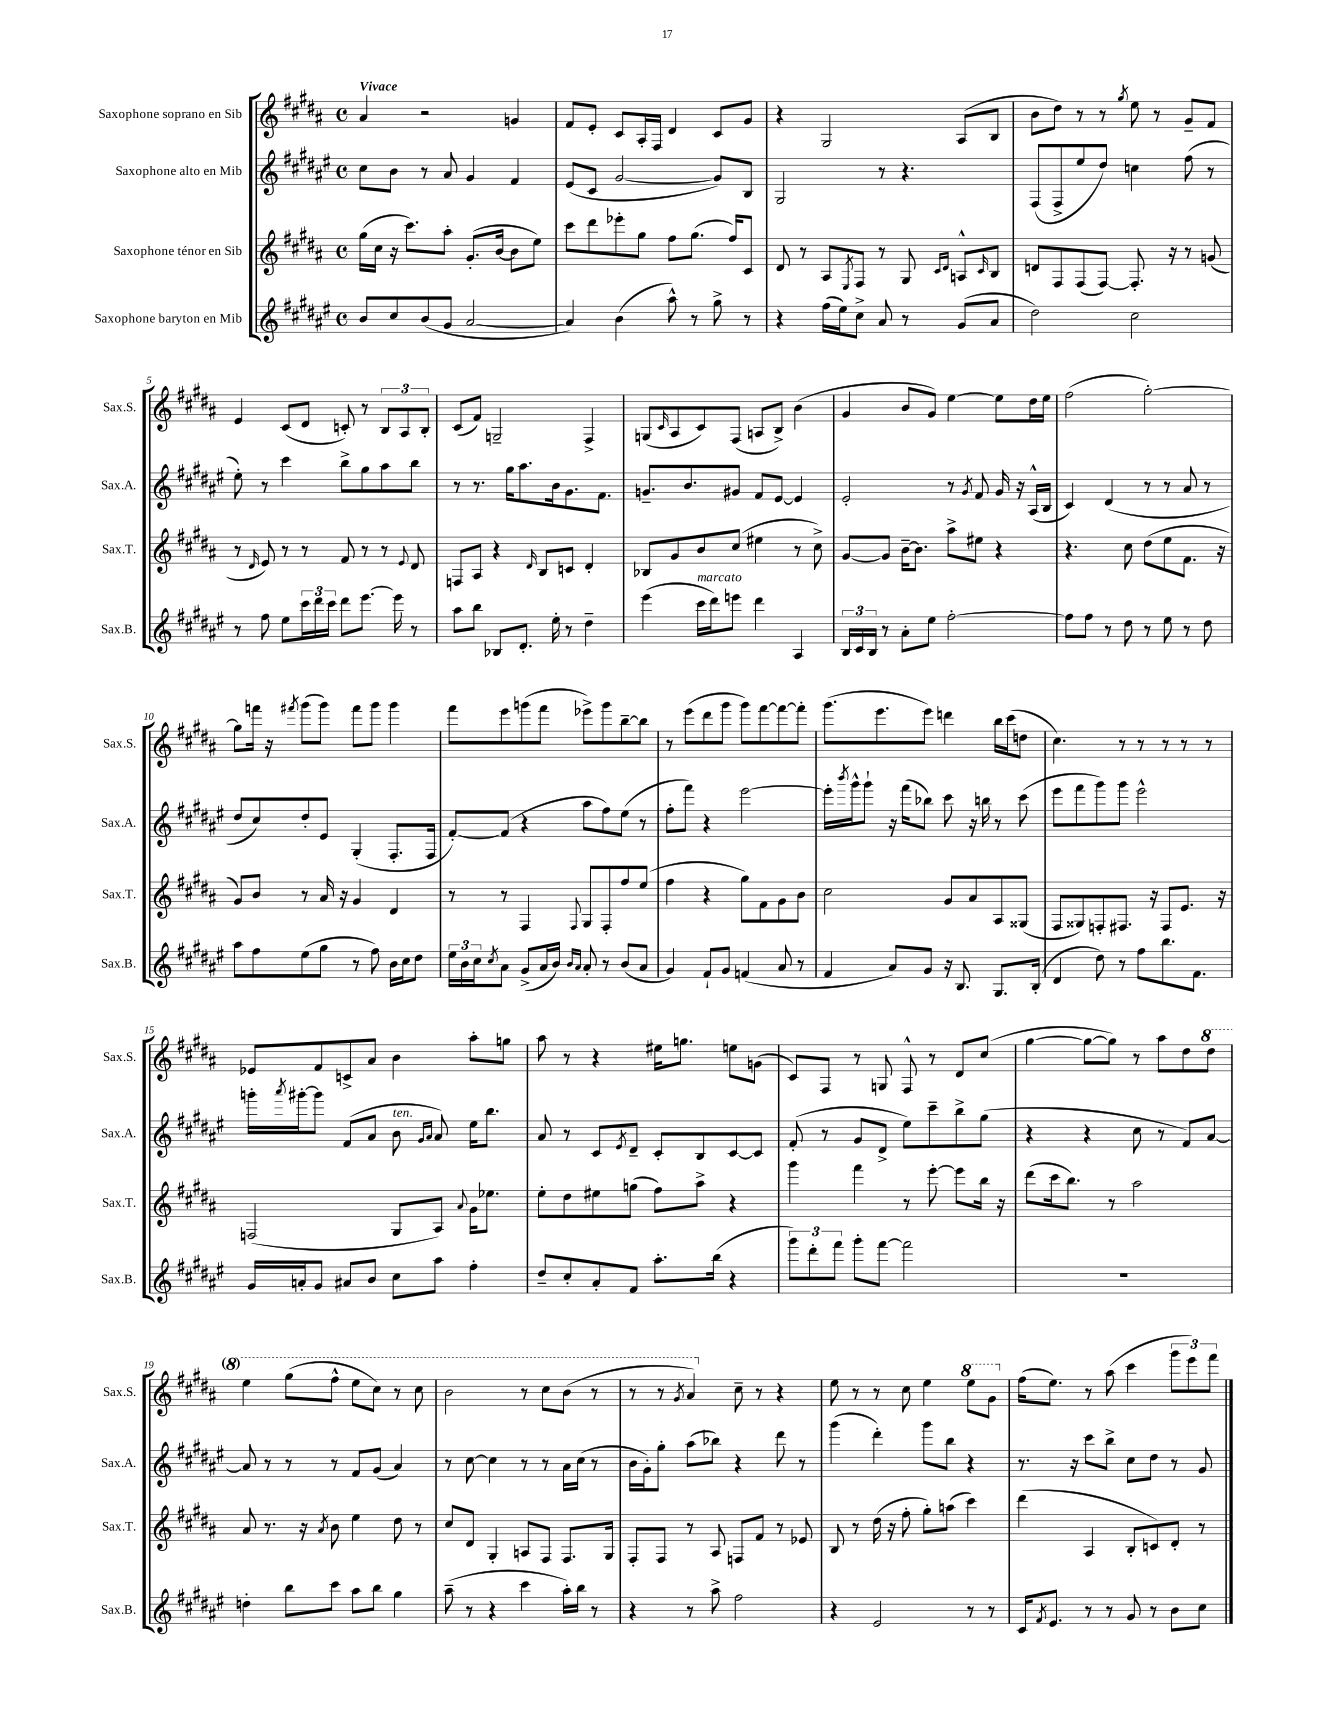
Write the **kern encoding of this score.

**kern	**kern	**kern	**kern
*part4	*part3	*part2	*part1
*staff4	*staff3	*staff2	*staff1
*I"Saxophone baryton en Mib	*I"Saxophone ténor en Sib	*I"Saxophone alto en Mib	*I"Saxophone soprano en Sib
*I'Sax.B.	*I'Sax.T.	*I'Sax.A.	*I'Sax.S.
*clefG2	*clefG2	*clefG2	*clefG2
*k[f#c#g#d#a#e#]	*k[f#c#g#d#a#]	*k[f#c#g#d#a#e#]	*k[f#c#g#d#a#]
*M4/4	*M4/4	*M4/4	*M4/4
*met(c)	*met(c)	*met(c)	*met(c)
=1	=1	=1	=1
!	!	!	!LO:TX:a:B:t=Vivace
8b/L	(16gg#\LL	8cc#\L	4a#/
.	16cc#\JJ	.	.
8cc#/	16r	8b\J	.
.	8.ccc#\L)	.	.
(8b/	.	8r	2r
8g#/J	8aa#'\J	8a#/	.
[2a#/	(8.g#'/L	4g#/	.
.	[16b/Jk	.	.
.	8b\L]	4f#/	4gn/
.	8ee\J)	.	.
=2	=2	=2	=2
4a#/])	8ccc#\L	(8e#/L	8f#/L
.	8ddd#\	8c#/J	8e'/J
(4b\	8eee-X'\	[2g#/	8c#/L
.	8gg#\J	.	16A#'/L
.	.	.	16F#/JJ
8aa#^^\)	8ff#\L	.	4d#/
8r	(8.gg#\J	.	.
8gg#^\	.	8g#/L])	8c#/L
.	16ff#/KL)	.	.
8r	8c#/J	8B/J	8g#/J
=3	=3	=3	=3
4r	8d#/	2G#/	4r
.	8r	.	.
(16ff#\LL	8A#/L	.	2G#/
16ee#\J)	.	.	.
.	8qE/	.	.
8cc#^\J	8F#/J	.	.
8a#/	8r	8r	.
8r	8G#/	4.r	.
.	16qqc#/LL	.	.
.	16qqd#/JJ	.	.
(8g#/L	8An^^/L	.	(8A#/L
.	16qqc#/	.	.
8a#/J	8B/J	.	8B/J
=4	=4	=4	=4
2dd#\)	8dn/L	(8F#/L	8b\L
.	8F#/	8F#^/	8dd#\J)
.	(8F#/	8ee#/	8r
.	[8F#/J)	8dd#/J)	8r
.	.	.	8qgg#/
2cc#\	8.F#'/]	4ccn\	8ee\
.	.	.	8r
.	16r	.	.
.	8r	(8ff#\	8g#~/L
.	(8gn/	8r	8f#/J
!!LO:LB:g=z
=5	=5	=5	=5
8r	8r	8ee#'\)	4e/
.	16qqd#/	.	.
8ff#\	8e/)	8r	.
8ee#\L	8r	4ccc#\	(8c#/L
24ccc#\L	8r	.	8d#/J
24ddd#\	.	.	.
24ccc#\JJ	.	.	.
8ddd#\L	8f#/	8bb^\L	8cn'/)
[8.eee#\J	8r	8gg#\	8r
.	8r	8aa#\	12B/L
16eee#\]	.	.	.
.	.	.	12A#/
.	8qqe/	.	.
8r	8d#/	8bb\J	.
.	.	.	12B'/J
=6	=6	=6	=6
8aa#\L	8Fn/L	8r	(8c#/L
8bb\J	8A#/J	8.r	8f#/J)
8B-X/L	4r	.	2Gn~/
.	.	16gg#\KL	.
8.d#'/J	.	8.aa#\	.
.	16qqd#/	.	.
.	8B/L	.	.
16ee#'\	.	16b\k	.
8r	8cn/J	8.g#\	.
4dd#~\	4d#'/	.	4F#^/
.	.	8.f#\J	.
=7	=7	=7	=7
(4eee#\	8B-X/L	8.gn~/L	(8Gn/L
.	.	.	16qqc#/
.	8g#/	.	8A#/
.	.	8.b/	.
!LO:TX:a:i:t=marcato	!	!	!
16ccc#\LL	8b/	.	8c#/)
16ddd#\J)	.	.	.
8eeen\J	(8cc#/J	8g#X/J	(8F#/J
4ddd#\	4ee#X\	8f#/L	8An/L
.	.	[8e#/J	8B^/J)
4A#/	8r	4e#/]	(4b\
.	8cc#^\)	.	.
=8	=8	=8	=8
24B/LL	[8g#/L	2e#'/	4g#/
24c#/	.	.	.
24B/JJ	.	.	.
8r	8g#/J]	.	.
8a#'\L	[16b~\KL	.	8b/L
.	8.b\J]	.	.
8ee#\J	.	.	8g#/J)
[2ff#'\	8aa#^\L	8r	[4ee\
.	.	8qg#/	.
.	8ee#X\J	8f#/	.
.	4r	16g#/	8ee\L]
.	.	16r	.
.	.	(16A#^^/LL	16dd#\L
.	.	16B/JJ	16ee\JJ
=9	=9	=9	=9
8ff#\L]	4.r	4c#/)	(2ff#\
8ff#\J	.	.	.
8r	.	(4d#/	.
8dd#\	8cc#\	.	.
8r	(8dd#\L	8r	[2gg#'\)
8ee#\	8ee\	8r	.
8r	8.f#\J	8a#/	.
8dd#\	.	8r	.
.	16r	.	.
!!LO:LB:g=z
=10	=10	=10	=10
8aa#\L	8g#/L)	8dd#/L	8gg#\L]
8ff#\	8b/J	8cc#/)	16fffn\Jk
.	.	.	16r
.	.	.	8qfff#X/
(8ee#\	8r	8dd#'/	(8ggg#\L
8gg#\J	16a#/	8e#/J	8ggg#\J)
.	16r	.	.
8r	4g#/	(4G#'/	8fff#\L
8ff#\)	.	.	8ggg#\J
16b\LL	4d#/	8.F#'/L	4ggg#\
16cc#\J	.	.	.
8dd#\J	.	.	.
.	.	16F#/Jk	.
=11	=11	=11	=11
24ee#\LL	8r	[8f#'/L)	8fff#\L
24b\	.	.	.
24cc#\J	.	.	.
8qcc#/	.	.	.
8a#\J	8r	(8f#/J]	8eee\
(8g#^/L	4F#/	4r	(8gggn\
16a#/L	.	.	8fff#\J
16b/JJ)	.	.	.
16qqb/LL	.	.	.
16qqa#/JJ	8qqF#/	.	.
8a#'/	8G#/L	8aa#\L	8eee-X^\L)
8r	8F#'/	8ff#\)	8ggg\
(8b/L	8ff#/	(8ee#\J	[8bb~\
8a#/J	(8ee/J	8r	8bb\J]
=12	=12	=12	=12
4g#/)	4ff#\	8ff#'\L	8r
.	.	8fff#\J)	(8eee\L
8f#`/L	4r	4r	8ddd#\
8g#/J	.	.	8ggg#\J
(4fn/	8gg#\L)	[2eee#\	8ggg#\L)
.	8f#\	.	[8fff#\
8a#/	8g#\	.	8fff#\_
8r	8b\J	.	8fff#'\J]
=13	=13	=13	=13
4f#/	2cc#\	16eee#'\LL]	(8.ggg#\L
.	.	8qbbb/	.
.	.	16ggg#^^\J	.
.	.	8ggg#`\J	.
.	.	.	8.eee\
8a#/L)	.	16r	.
.	.	(16fff#\KL	.
8g#/J	.	8bb-X\J)	8eee\J)
16r	8g#/L	8ccc#\	4dddn\
8.B/	.	.	.
.	8a#/	16r	.
.	.	16bbn\	.
8.G#/L	8A#/	8r	16bb\LL
.	.	.	(16ccc#\J
.	(8G##X/J	(8ccc#\	8ddn\J
(16B'/Jk	.	.	.
=14	=14	=14	=14
4d#/	8F#/L	8eee#\L	4.cc#\)
.	8G##X/)	8fff#\	.
8dd#\)	8Fn'/	8ggg#\)	.
8r	8.F#X/J	8ggg#\J	8r
8ff#\L	.	2eee#^^\	8r
.	16r	.	.
8.bb\	8F#/L	.	8r
.	8.e/J	.	8r
8.f#\J	.	.	.
.	.	.	8r
.	16r	.	.
!!LO:LB:g=z
=15	=15	=15	=15
16g#/LL	(2Fn/	16gggn'\LL	8e-X/L
.	.	8qaaa#/	.
16an'/J	.	[16ggg#X'\J	.
8g#/J	.	8ggg#\J]	8f#/
8a#X/L	.	(8f#/L	8cn^/
8b/J	.	8a#/J	8a#/J
!	!	!LO:TX:a:i:t=ten.	!
8cc#\L	8G#/L	8b\	4b\
.	.	16qqg#/LL	.
.	.	16qqa#/JJ	.
8aa#\J	8A#/J)	8a#/)	.
.	8qqa#/	.	.
4ff#'\	16g#\KL	16ee#\KL	8aa#'\L
.	8.ee-X\J	8.bb\J	.
.	.	.	8ggn\J
=16	=16	=16	=16
8dd#~/L	8ee'\L	8a#/	8aa#\
8cc#'/	8dd#\	8r	8r
8a#'/	8ee#X\	8c#/L	4r
.	.	8qe#/	.
8f#/J	(8ggn\J	8d#~/J	.
8.aa#'\L	8ff#\L)	8c#'/L	16ee#X\KL
.	.	.	8.ggn\J
.	8aa#^\J	8B/	.
(16bb\Jk	.	.	.
4r	4r	[8c#/	8een\L
.	.	8c#/J]	(8gn\J
=17	=17	=17	=17
12ggg#\L)	4ggg#\	(8f#'/	8c#/L)
12ddd#'\	.	.	.
.	.	8r	8F#/J
12fff#\J	.	.	.
8ggg#'\L	4fff#\	8g#/L	8r
[8fff#\J	.	8d#^/J	8Gn/
2fff#\]	8r	8ee#\L)	8F#^^/
.	[8eee'\	8ccc#~\	8r
.	8eee\L]	8bb^\	8d#/L
.	16bb\Jk	(8gg#\J	(8cc#/J
.	16r	.	.
=18	=18	=18	=18
1r	(8ddd#\L	4r	[4gg#\
.	16ccc#\k	.	.
.	8.bb\J)	.	.
.	.	4r	8gg#\L_
.	8r	.	8gg#\J])
.	2aa#\	8cc#\	8r
.	.	8r	8aa#\L
.	.	8f#/L)	8dd#\
*	*	*	*8va
.	.	[8a#/J	8ddd#\J
!!LO:LB:g=z
=19	=19	=19	=19
4ddn'\	8a#/	8a#/]	4eee\
.	8.r	8r	.
8bb\L	.	8r	(8ggg#\L
.	16r	.	.
.	8qa#/	.	.
8ccc#\J	8b\	8r	8fff#^^\J
8aa#\L	4ee\	8f#/L	8eee\L
8bb\J	.	(8g#/J	8ccc#\J)
4gg#\	8dd#\	4a#/)	8r
.	8r	.	8ccc#\
=20	=20	=20	=20
(8aa#~\	8cc#/L	8r	2bb\
8r	8d#/J	[8cc#\	.
4r	4G#'/	4cc#\]	.
4ccc#\	8An/L	8r	8r
.	8F#/J	8r	8ccc#\L
16aa#'\LL)	8.F#/L	16a#\LL	(8bb\J
16bb\JJ	.	(16cc#\JJ	.
8r	.	8r	8r
.	16G#/Jk	.	.
=21	=21	=21	=21
4r	8F#'/L	16b\LL	8r
.	.	16g#'\J)	.
.	8F#/J	8gg#'\J	8r
.	.	.	8qgg#/
8r	8r	(8aa#\L	4aa#/)
8aa#^\	8A#/	8bb-X\J)	.
*	*	*	*X8va
2ff#\	8Fn/L	4r	8cc#~\
.	8f#/J	.	8r
.	8r	8ddd#\	4r
.	8e-X/	8r	.
=22	=22	=22	=22
4r	8B/	(4ggg#\	8ee\
.	8r	.	8r
2e#/	(16dd#\	4ddd#'\)	8r
.	16r	.	.
.	8ff#'\	.	8cc#\
.	8gg#'\L)	8ggg#\L	4ee\
.	(8aan\J	8bb\J	.
*	*	*	*8va
8r	4ccc#\)	4r	8eee\L
8r	.	.	8gg#\J
=23	=23	=23	=23
*	*	*	*X8va
16c#/KL	(4ddd#\	8.r	(16ff#\KL
8qf#/	.	.	.
8.e#/J	.	.	8.ee\J)
.	.	16r	.
8r	4A#/	8ccc#\L	8r
8r	.	8bb^\J	(8aa#\
8g#/	8B'/L	8cc#\L	4ccc#\
8r	8cn/)	8dd#\J	.
8b\L	8d#'/J	8r	12ggg#\L
.	.	.	12eee\)
8cc#\J	8r	8g#/	.
.	.	.	12fff#\J
==	==	==	==
*-	*-	*-	*-
